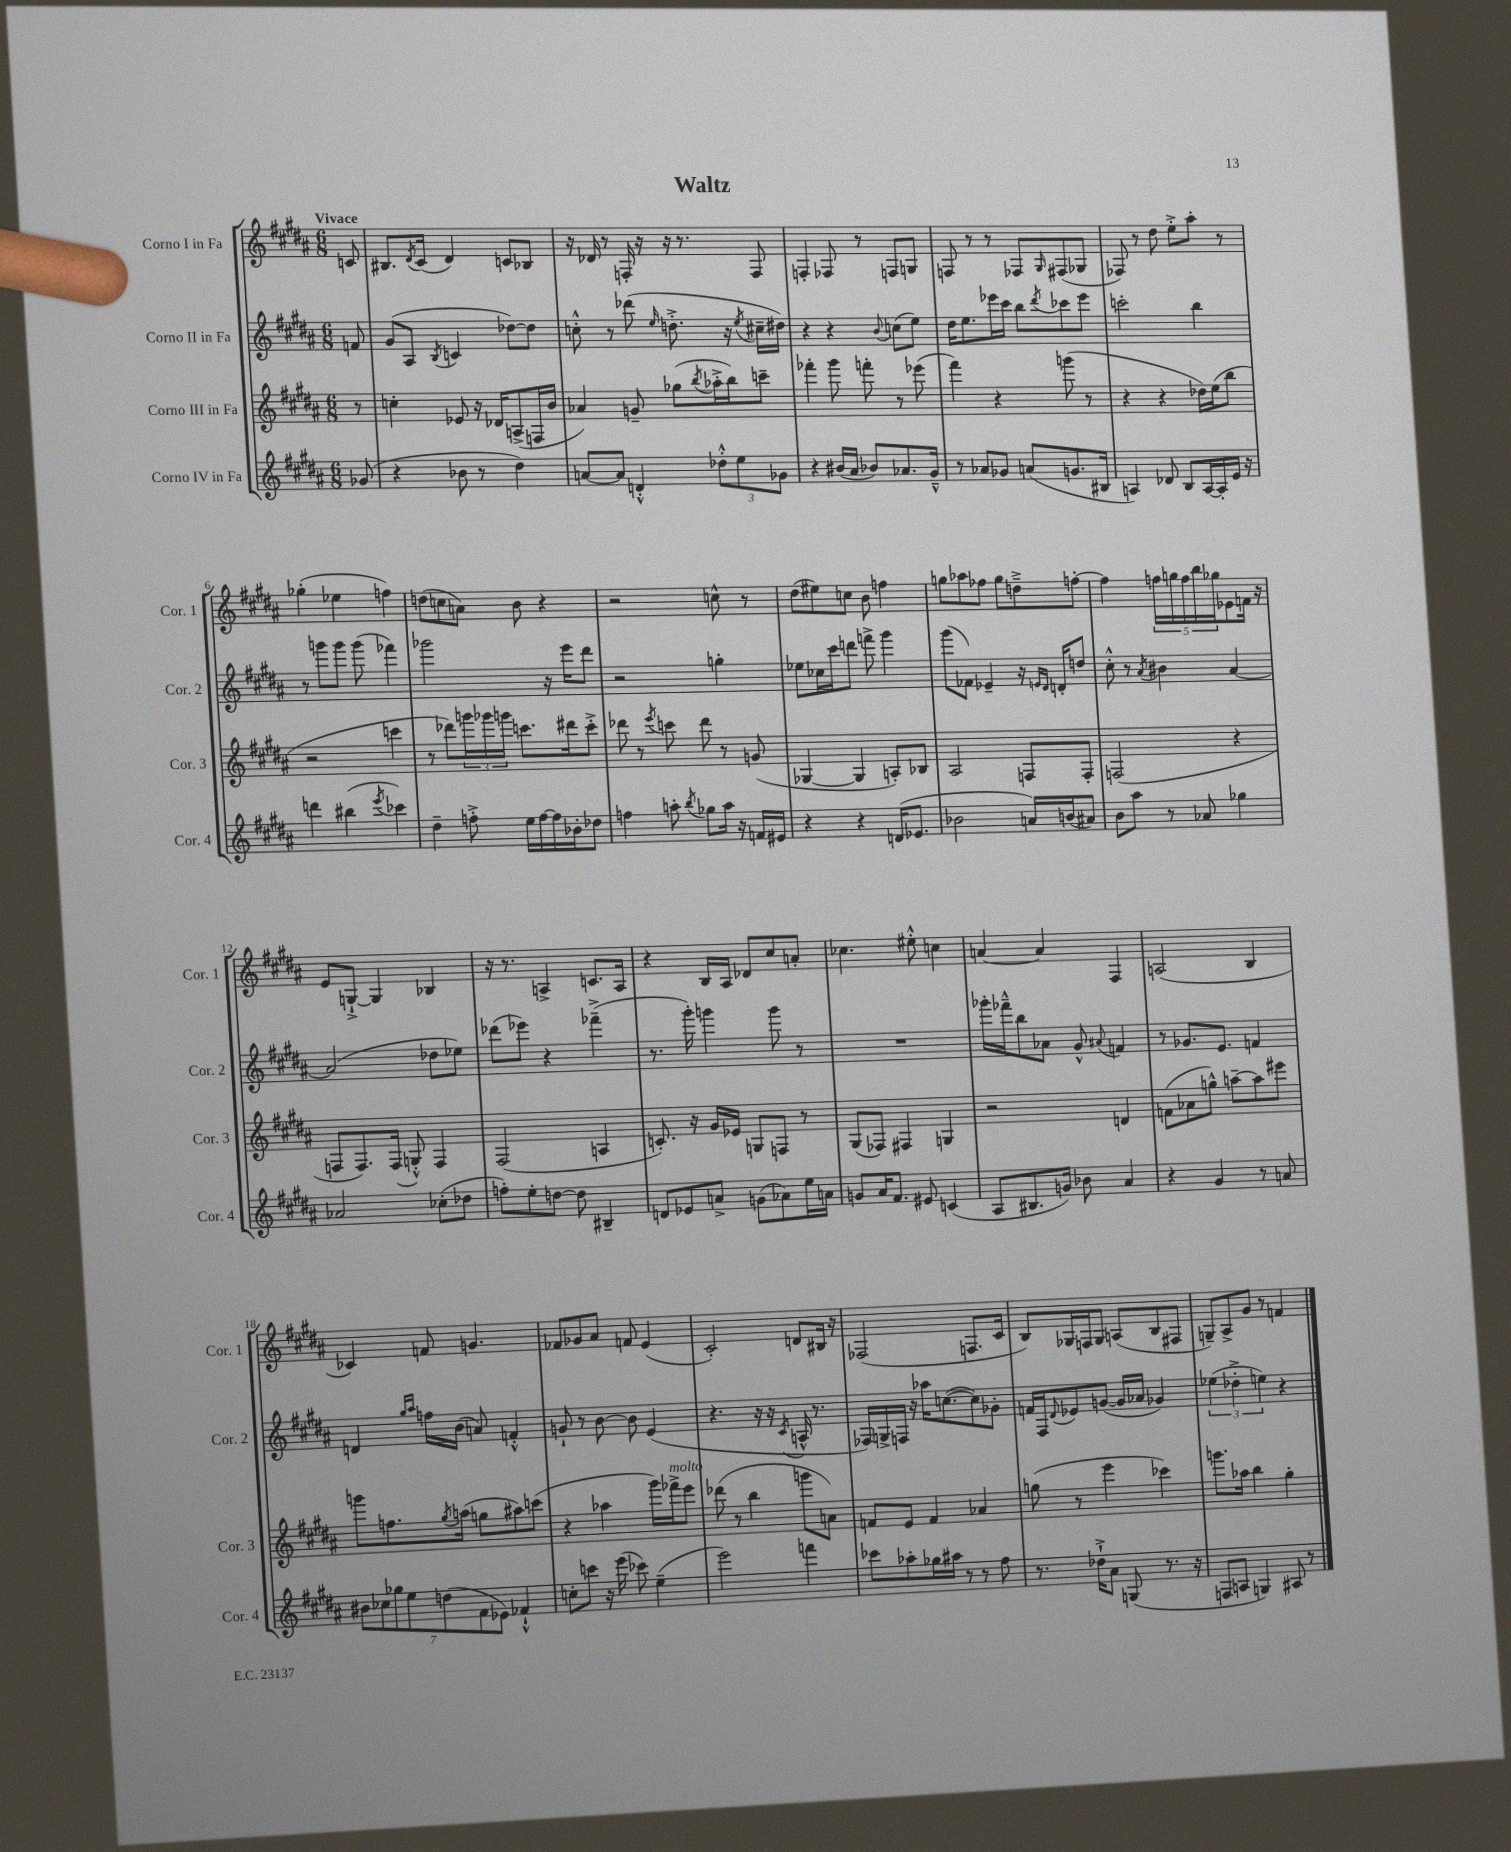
\header { title = "Waltz" }
<<
\new StaffGroup <<
\new Staff = "s0" \with { instrumentName = "Corno I in Fa" shortInstrumentName = "Cor. 1" } {
    \clef treble \key b \major \numericTimeSignature \time 6/8 \partial 8 \tempo "Vivace"
    c'8 |
    bis8. \acciaccatura { dis'8 } cis'16( dis'4) c'8 bes8 |
    r16 des'16 r8 f16-. r16 r16 r8. f8 |
    f4-. fes8 r8 f8 g8 |
    f8 r8 r8 fes8 \grace { gis16 } fis8( ges8 |
    fes8) r8 dis''8 e''8-.-> ais''8-. r8 |
    ges''4-.( ees''4 f''4) |
    d''8( c''8 a'8) b'8 r4 |
    r2 c''8-^ r8 |
    dis''8( eis''8) c''8 b'8 f''4 |
    g''8 aes''8 fes''8 g''8 d''8---> f''8~-. |
    f''4 \tuplet 5/4 { f''16 g''16 f''16 b''16 ges''16 } ees'8 f'16 r16 |
    e'8 g8~-!-> g4 bes4 |
    r16 r8. a4-> c'8. a16 |
    r4 b16 ais16 des'8 cis''8 a'8-. |
    ces''4. eis''8-.-^ c''4 |
    a'4~ a'4 fis4 |
    a2( b4 |
    ces'4) f'8 g'4. |
    fes'8 ges'8 ais'8 f'8 e'4( |
    cis'2-.) d'8 bis16 r16 |
    fes2( f8. cis'16 |
    b8) ges16 f16 ges8 a8( b8 fis8 |
    g8--) ais8-> gis'8 r8 f'4 \bar "|." |
}
\new Staff = "s1" \with { instrumentName = "Corno II in Fa" shortInstrumentName = "Cor. 2" } {
    \clef treble \key b \major \numericTimeSignature \time 6/8 \partial 8
    f'8 |
    gis'8( ais8 \acciaccatura { b8 } c'4 des''8~) des''8 |
    c''8-.-^ r8 des'''8( \grace { e''16 } d''8.-.-> r16 \acciaccatura { e''8 } cis''16-- dis''16) |
    r4 r4 \appoggiatura { b'8 } c''8( e''8) |
    dis''16 e''8. ees'''16 cis'''16 b''8 \acciaccatura { dis'''8 } ces'''8 ees'''8 |
    c'''2-. b''4 |
    r8 g'''8 g'''8 g'''8( fes'''4) |
    ges'''2 r16 e'''16 dis'''8 |
    r2 g''4-. |
    ees''8 ces''16 cis'''16 d'''8 f'''8-> gis'''4 |
    gis'''8( fes'8) ees'4-- r16 \grace { e'16 dis'16 } d'16-. d''8 |
    cis''8-.-^ r8 \acciaccatura { ais'8 } bis'4 ais'4~ |
    ais'2( des''8 ees''8) |
    des'''8( ees'''8) r4 fes'''4--->( |
    r8. gis'''16-.) g'''4 g'''8 r8 |
    R2. |
    ges'''16-. fes'''16---^ b''8 aes'8 gis'8-^ \appoggiatura { ais'8 } f'4 |
    r8 ges'8. e'8. f'4 |
    d'4 \grace { gis''16 ais''16 } f''16 b'16( a'8) f'4-.-^ |
    g'8-! r8 b'8~ b'8 e'4( |
    r4. r16 r16 \acciaccatura { cis'8 } a16-^ r8. |
    fes16) g16-> f16 r16 aes''16 c''8.~( c''8) ges'8-. |
    f'16 fis16 \appoggiatura { dis'8 } ees'8 g'8~( g'16 aes'16 ges'4) |
    \tuplet 3/2 { ees''4( des''4-.-> e''4) } r4 \bar "|." |
}
\new Staff = "s2" \with { instrumentName = "Corno III in Fa" shortInstrumentName = "Cor. 3" } {
    \clef treble \key b \major \numericTimeSignature \time 6/8 \partial 8
    r8 |
    c''4-. ees'8 r16 des'16 a8->( f16 b'16 |
    aes'4) g'8-- ges''8( \acciaccatura { b''8 } aes''16-.-> b''16) c'''8-- |
    fes'''4-. gis'''8 f'''8-. r8 ees'''8( |
    fis'''4) r4 g'''8( r8 |
    r4 r4 des''16) e''16( b''8 |
    r2 c'''4 |
    r8 des'''8) \tuplet 3/2 { g'''16 ges'''16 g'''16 } c'''8. dis'''16 c'''8-.-> |
    des'''8 r8 \acciaccatura { e'''8 } c'''8 des'''8 r8 g'8( |
    ges4~ ges4 a8-.) bes8 |
    ais2 f8 f8-. |
    f2( r4 |
    f8 f8.) f16( g8-.-^) f4 |
    fis2( a4 |
    c'8.-.) r16 gis'16 ees'16 g8 f8 r8 |
    gis8( fes8) fis4 g4 |
    r2 d'4 |
    f'8( aes'8 g''8-^) a''8~-- a''8 eis'''8 |
    g'''8 f''8. \acciaccatura { gis''8 } a''16( g''8 ais''8) c'''8( |
    r4 aes''4 gis'''16) fes'''16->^\markup { \italic "molto" } e'''8 |
    des'''8( r8 b''4 g'''8 a'8) |
    f'8 e'8 f'4 aes'4 |
    g''8( r8 e'''4 ces'''4) |
    g'''8. aes''16 b''4 gis''4-. \bar "|." |
}
\new Staff = "s3" \with { instrumentName = "Corno IV in Fa" shortInstrumentName = "Cor. 4" } {
    \clef treble \key b \major \numericTimeSignature \time 6/8 \partial 8
    ges'8( |
    r4 bes'8 r8 dis''4) |
    a'8~ a'8 d'4-.-^ \tuplet 3/2 { des''8-.-^ e''8 ges'8 } |
    r4 bis'16( ais'16 bes'8) aes'8. gis'16---^ |
    r8 aes'8 ges'8 a'8( g'8. bis16 |
    a4) des'8 b8 a16~ a16-. e'16 r16 |
    d'''4 bis''4( \acciaccatura { e'''8 } ces'''4) |
    dis''4-- f''8-.-> e''16 f''16~ f''16 bes'16-. des''8 |
    f''4 a''8-. \acciaccatura { b''8 } ges''8 a''16 r16 f'16 eis'16 |
    r4 r4 d'16( ees'8. |
    bes'2 a'16) b'16( ais'8) |
    b'8 ais''8 r8 aes'8 ges''4 |
    aes'2 ces''8-.( des''8 |
    f''8-.) e''8-. d''8~ d''8 bis4-- |
    d'8 ees'8 a'8-> g'8( aes'8) e''16 a'16 |
    g'8 ais'16 fis'8. eis'8 c'4( |
    ais8 bis8. g'16) bes'8 ais'4 |
    r4 gis'4 r8 a'8 |
    \tuplet 7/4 { bis'8 ces''8 ges''8 e''8 d''8( fis'8 ees'8) } fes'4-!-^ |
    c''8-. c'''8 r16 e'''16( ces'''8) e''4--( |
    e'''2) f'''4 |
    ces'''8 aes''8-. ges''16 ais''16 r8 r8 fis''8 |
    r8. des''16-!-> ais'8 g8( r8. r16 |
    f8 a8 g4) ais8 r8 \bar "|." |
}
>>
>>
